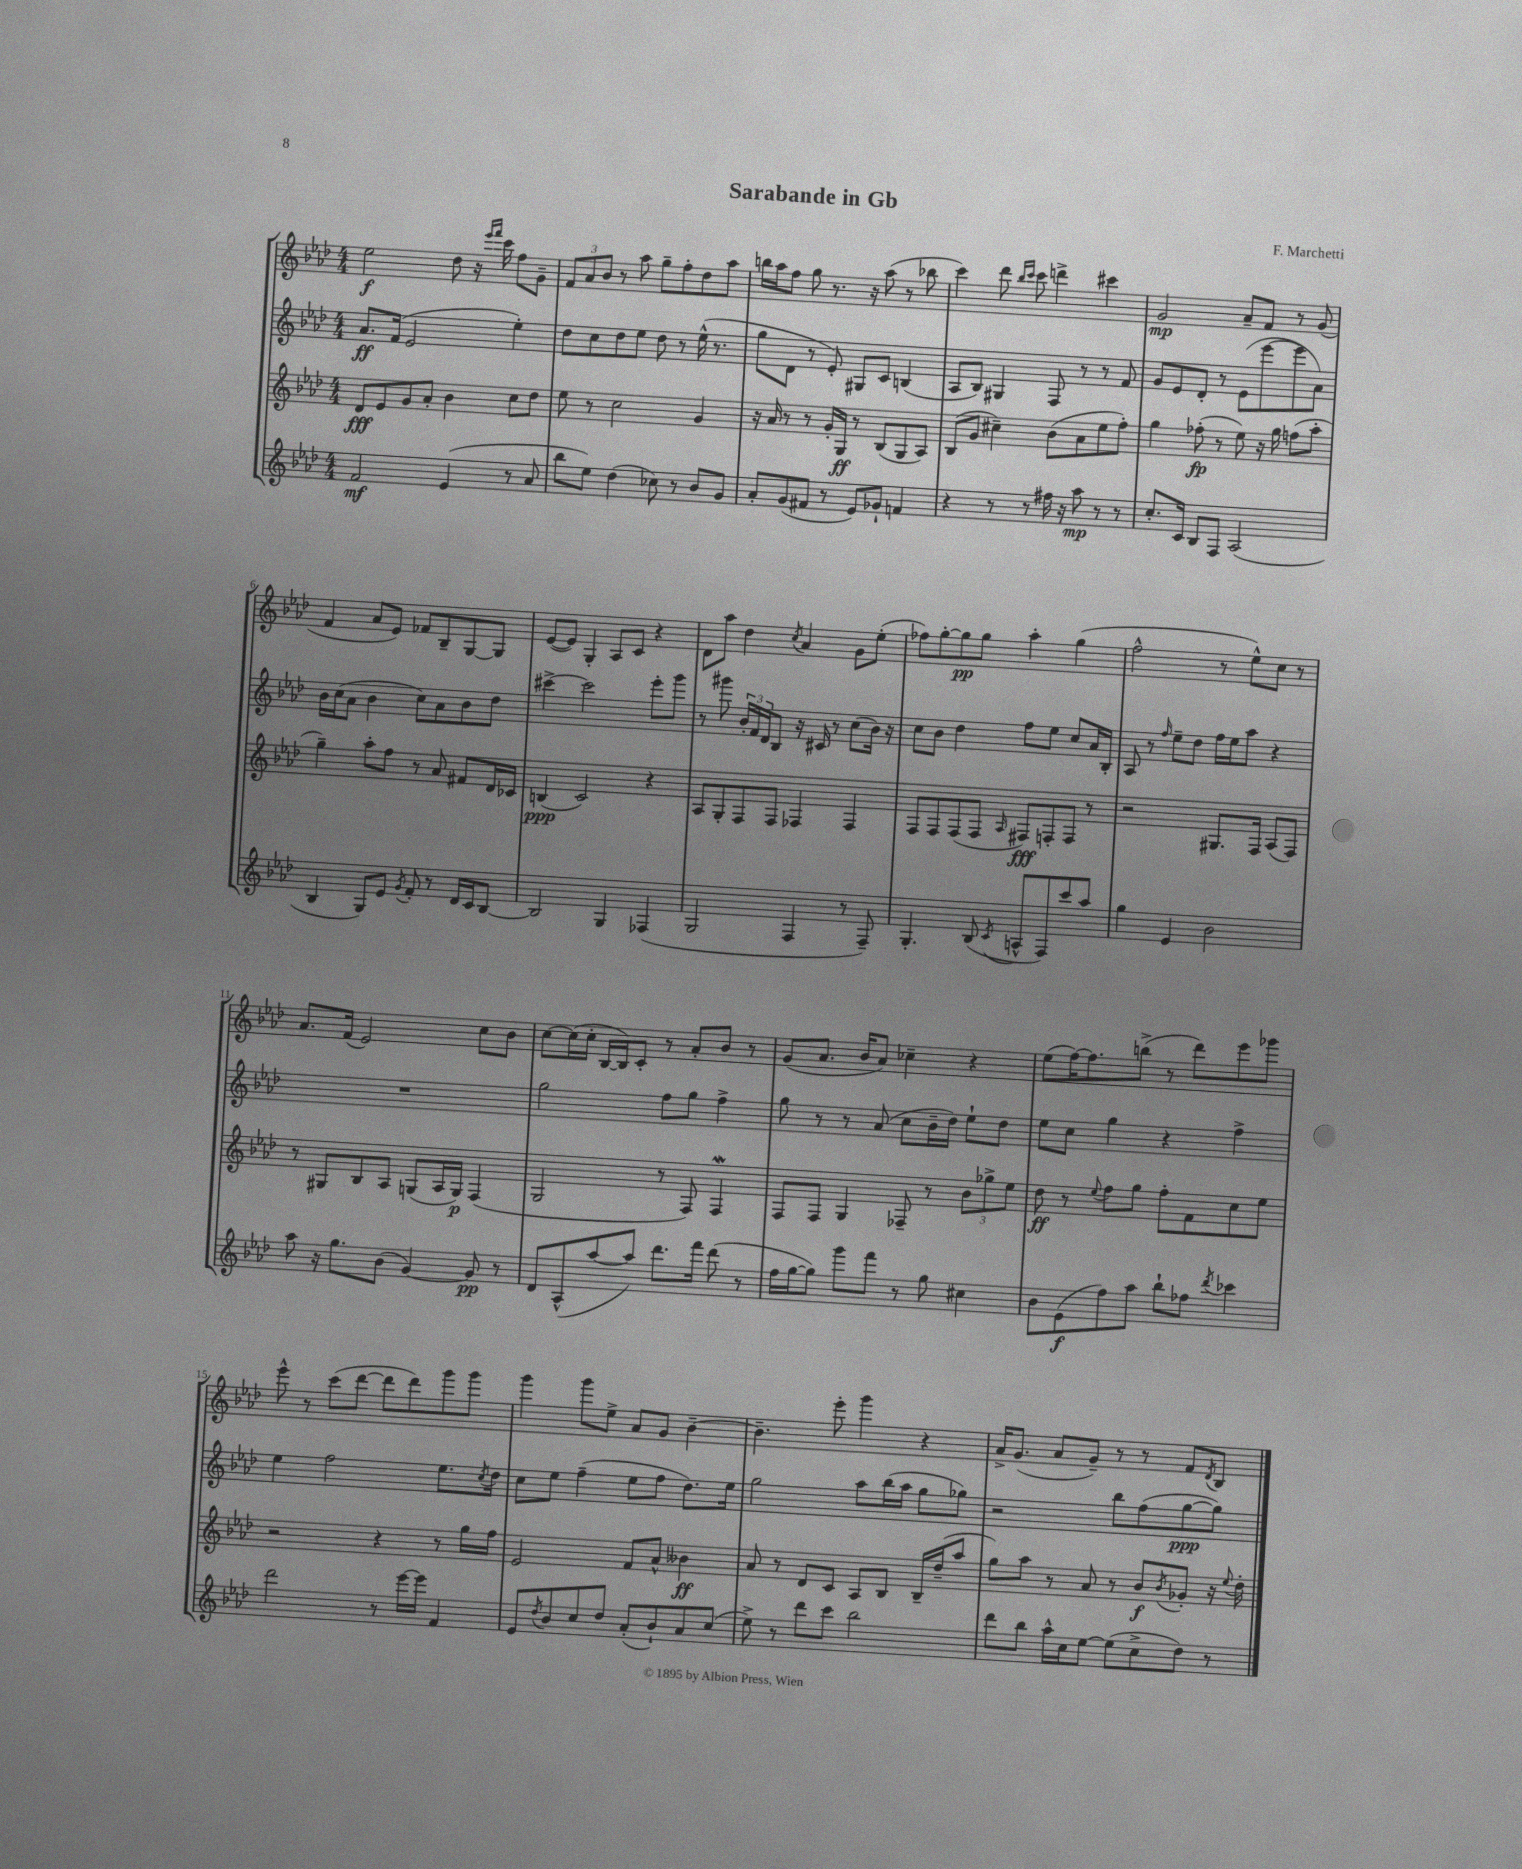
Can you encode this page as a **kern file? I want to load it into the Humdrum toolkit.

**kern	**kern	**kern	**kern
*staff4	*staff3	*staff2	*staff1
*clefG2	*clefG2	*clefG2	*clefG2
*k[b-e-a-d-]	*k[b-e-a-d-]	*k[b-e-a-d-]	*k[b-e-a-d-]
*M4/4	*M4/4	*M4/4	*M4/4
2f	8d-	8.a-	2ee-
.	8e-	.	.
.	.	(16f	.
.	8g	2e-	.
.	8a-'	.	.
(4e-	4b-	.	8dd-
.	.	.	16r
.	.	.	16qqeee-
.	.	.	16qqfff
.	.	.	16ccc
8r	8cc	4ee-')	8ff
8a-	8dd-	.	8g~
=	=	=	=
8bb-	8ee-	8dd-	12f
.	.	.	12a-
8ee-)	8r	8cc	.
.	.	.	12b-
(4dd-	2cc	8dd-	8r
.	.	8ee-	8aa-
8cc-)	.	8dd-	8gg~
8r	.	8r	8ff'
8b-	4g	(16ee-^^	8dd-
.	.	8.r	.
8g	.	.	8aa-
=	=	=	=
8a-'	16r	8gg	16bb
.	16a-	.	16aa-
(8g	8r	8d-	8ff
8f#	8r	8r	8gg
8r	16g'	8e-')	8.r
.	16G	.	.
8e-)	8r	8G#	.
.	.	.	16r
8g-`	(8B-	8c	(8aa-
4f	8G	(4B	8r
.	8A-)	.	8bb-
=	=	=	=
4r	(8B-	8A-	4ccc)
.	8g	8B-)	.
8r	4cc#~)	4G#	8ddd-
.	.	.	16qqbb-
.	.	.	16qqccc
8r	.	.	8ccc
16ff#	(8b-	8F	4ddd^
16r	.	.	.
8aa-	8a-	8r	.
8r	8ee-	8r	4ccc#
8r	8ff')	8f	.
=	=	=	=
8.cc'	4gg	8g	2g
.	.	8e-	.
16c	.	.	.
8B-	(8ff-'	8d-'	.
8F	8r	8r	.
(2A-	8ee-)	(8e-	8a-~
.	16r	[8eee-	8f
.	16gg	.	.
.	(8ff	8eee-]	8r
.	8aa-'	8a-)	(8g
=	=	=	=
4B-	4gg~)	16b-	4f
.	.	(16cc	.
.	.	8a-	.
8G)	8aa-'	4b-	8a-
8e-	8ff	.	8e-)
8qg	.	.	.
8f'	8r	8cc)	8f-
8r	8a-	8a-	8B-~
16d-	8f#	8b-	[8G
16c	.	.	.
[8B-	16d-	8dd-	8G]
.	16c-	.	.
=	=	=	=
2B-]	(4B	[4ccc#^	([8e-
.	.	.	8e-])
.	2c)	2ccc#]	4G'
4G	.	.	8A-
.	.	.	8c
(4F-	4r	8eee-'	4r
.	.	8ggg	.
=	=	=	=
2G	8A-	8r	8d-
.	8G'	8ggg#	8aa-
.	8F	24b-'	4dd-
.	.	24f	.
.	.	24d-	.
.	8F	8B-	.
.	.	.	8qcc
4F	4F-	16r	4a-
.	.	16c#	.
.	.	8r	.
8r	4F-	(8cc	8g
8F~)	.	16b-)	(8ee-'
.	.	16r	.
=	=	=	=
4.G'	8F	8cc	8ff-)
.	8F	8b-	[8gg'
.	(8F	4dd-	8gg]
(8B-	8F	.	8gg
8qc	16qqA-	.	.
8A^^	8F#)	8ff	4aa-'
8F)	8F'	8ee-	.
8ccc	8F	8cc	(4gg
8aa-	8r	16a-	.
.	.	16B-'	.
=	=	=	=
4gg	2r	8A-	2ff^^
.	.	8r	.
.	.	16qqff	.
4e-	.	8ee-~	.
.	.	8dd-	.
2b-	8.G#	16ff	8r
.	.	16ee-	.
.	.	8aa-	8ee-^^)
.	16F	.	.
.	(8A-	4r	8cc
.	8F)	.	8r
=	=	=	=
8aa-	8r	1r	8.a-
16r	8G#	.	.
8.gg	.	.	(16f
.	8B-	.	2e-)
(8b-	8A-	.	.
[4g)	(8G	.	.
.	16A-	.	.
.	16G)	.	.
8g]	(4F	.	8cc
8r	.	.	8b-
=	=	=	=
8d-	2G	2gg	[8cc
(8A-^^	.	.	(16cc]
.	.	.	16cc'
[8aa-	.	.	[16B-
.	.	.	16B-])
8aa-])	.	.	8c'
8.ddd-	8r	8ff	8r
.	8F)	8gg	8a-'
16fff	.	.	.
(8ddd-	4F	4ff^	8b-
8r	.	.	8r
=	=	=	=
16ff	8F	8gg	(8g
[16gg	.	.	.
8gg])	8F	8r	8.a-
8ggg	4G	8r	.
.	.	.	16b-
8fff	.	(8a-	8a-)
8r	8F-~	8cc	4cc-~
8gg	8r	16b-~	.
.	.	16dd-)	.
4cc#	12b-	8ee-`	4r
.	12gg-^	.	.
.	.	8dd-	.
.	12ee-	.	.
=	=	=	=
8b-	8dd-	8ee-	(8ee-
(8e-	8r	8cc	[16ff)
.	.	.	8.ff]
.	8qqee-	.	.
8ff)	8ff	4gg	.
8aa-	8gg	.	(8bb^
8bb-`	8ff'	4r	8r
8ff-	8f	.	8ddd-)
8qddd-	.	.	.
4ccc-	8cc	4ff^	8eee-
.	8ee-	.	8ggg-
=	=	=	=
2ddd-	2r	4ee-	8eee-^^
.	.	.	8r
.	.	2ff	(8ccc
.	.	.	[8ddd-
8r	4r	.	8ddd-]
[16eee-	.	.	8ddd-)
16eee-]	.	.	.
4f	8r	8.ee-	8ggg
.	16gg	.	8ggg
.	.	8qcc	.
.	16ff	16dd-	.
=	=	=	=
8e-	2e-	8cc	4ggg
8qdd-	.	.	.
8b-	.	8ee-	.
8cc	.	(4ff~	8ggg
8dd-	.	.	8ee-^
(8a-'	8f	8ee-	8a-
8b-`)	8a-^^	8ff	8g
8a-	4b--	8.dd-)	[4b-~
(8cc	.	.	.
.	.	16ee-	.
=	=	=	=
8ee-^)	8a-	2gg	4.b-~]
8r	8r	.	.
8ddd-	8d-	.	.
8ccc	8c	.	8eee-'
2bb-	8A-	8aa-	4ggg
.	8B-	(16bb-	.
.	.	16aa-	.
.	16B-~	8gg	4r
.	(16dd-~	.	.
.	8aa-	8gg-)	.
=	=	=	=
8ddd-	8gg)	2r	16a-^
.	.	.	(8.g
8bb-	8aa-	.	.
16aa-^^	8r	.	8a-
16cc	.	.	.
[8ee-	8a-	.	8g~)
(8ee-]	8r	8bb-	8r
8cc^	8b-	(8ff	8r
.	8qb-	.	.
8dd-)	8g-'	[8gg	8f
.	.	.	8qd-
8r	16r	8gg])	8B-
.	8qqee-	.	.
.	16dd-'	.	.
==	==	==	==
*-	*-	*-	*-
